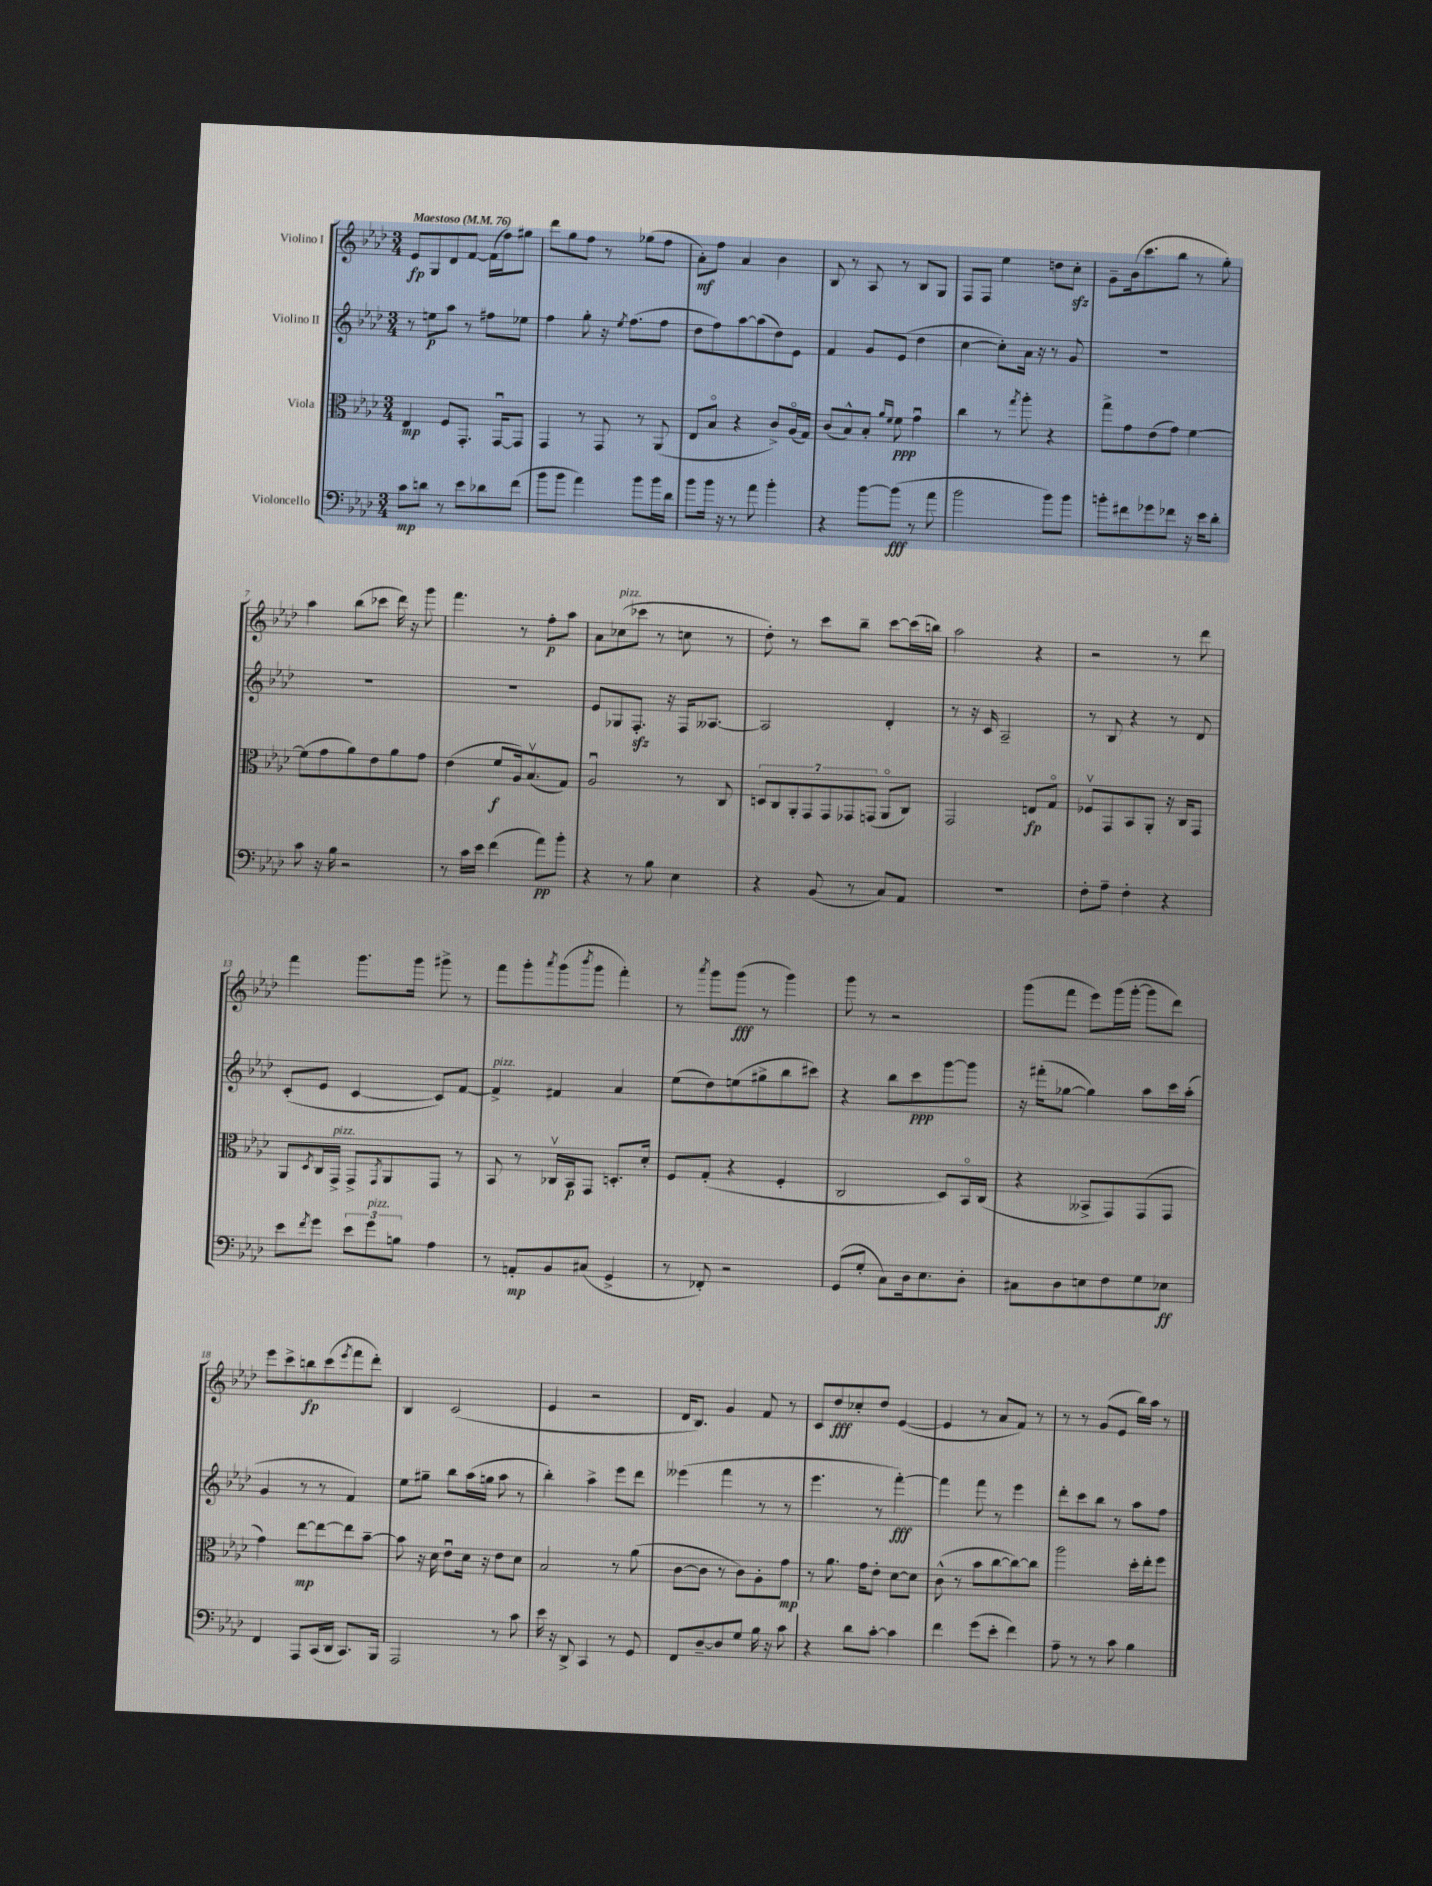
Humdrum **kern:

**kern	**dynam	**kern	**dynam	**kern	**dynam	**kern	**dynam
*part4	*part4	*part3	*part3	*part2	*part2	*part1	*part1
*staff4	*staff4	*staff3	*staff3	*staff2	*staff2	*staff1	*staff1
*I"Violoncello	*	*I"Viola	*	*I"Violino II	*	*I"Violino I	*
*clefF4	*	*clefC3	*	*clefG2	*	*clefG2	*
*k[b-e-a-d-]	*	*k[b-e-a-d-]	*	*k[b-e-a-d-]	*	*k[b-e-a-d-]	*
*M3/4	*	*M3/4	*	*M3/4	*	*M3/4	*
*MM76	*	*MM76	*	*MM76	*	*MM76	*
=1	=1	=1	=1	=1	=1	=1	=1
!	!	!	!	!	!	!LO:TX:a:B:t=Maestoso	!
8c\L	mp	4E-/	mp	8r	.	8e-/L	fp
8dn\J	.	.	.	8een\L	p	8G/	.
8r	.	8F/L	.	8aa-\J	.	8d-/	.
8e-\L	.	8.GG'/J	.	8r	.	[8f/J	.
8d-X\	.	.	.	8ff#X\L	.	(16f\LL]	.
.	.	[16GGu/KL	.	.	.	16ff\J)	.
(8f\J	.	8GG/J]	.	8ee-X\J	.	8gg#X\J	.
=2	=2	=2	=2	=2	=2	=2	=2
8b-\L	.	4GG/	.	4ff\	.	8ddd-\L	.
8b-\J	.	.	.	.	.	8gg\	.
4a-\)	.	8r	.	8gg'\	.	8ff\J	.
.	.	8GG/	.	16r	.	8r	.
.	.	.	.	8qee-/	.	.	.
.	.	.	.	(8.ff\L	.	.	.
8b-\L	.	8r	.	.	.	(8gg-X\L	.
16b-\L	.	(8AA-/	.	8ff\J	.	8ff\J	.
16d-\JJ	.	.	.	.	.	.	.
=3	=3	=3	=3	=3	=3	=3	=3
8b-\L	.	8E-/L	.	8dd-\L	.	8a-'\L)	mf
16b-\Jk	.	8B-/J	.	8ff\)	.	8ff\J	.
16r	.	.	.	.	.	.	.
8r	.	4r	.	[8aa-\	.	4a-/	.
8a-\	.	.	.	(8aa-\]	.	.	.
4b-'\	.	8c^/L)	.	8dd-\)	.	4b-\	.
.	.	(16A-/L	.	8e-\J	.	.	.
.	.	16G/JJ)	.	.	.	.	.
=4	=4	=4	=4	=4	=4	=4	=4
4r	.	(8c/L	.	4f/	.	8B-/	.
.	.	8B-^^/)	.	.	.	8r	.
[8b-\L	.	8B-'/J	.	8g/L	.	8A-/	.
.	.	16qqa-/LL	.	.	.	.	.
.	.	16qqf/JJ	.	.	.	.	.
(8b-\J]	fff	8f\	ppp	(8e-/J	.	8r	.
8r	.	4gu\	.	4dd-\	.	8B-/L	.
8a-\	.	.	.	.	.	8G/J	.
=5	=5	=5	=5	=5	=5	=5	=5
2b-\	.	4cc\	.	[4cc\	.	8F/L	.
.	.	.	.	.	.	8F/J	.
.	.	8r	.	8cc'\L])	.	4ee-\	.
.	.	8qgg/	.	.	.	.	.
.	.	8aa-'\	.	16a-\Jk	.	.	.
.	.	.	.	16r	.	.	.
8b-\L)	.	4r	.	8r	.	8ddn\L	.
8b-\J	.	.	.	8g/	.	8cczz'\J	.
=6	=6	=6	=6	=6	=6	=6	=6
8bn'\L	.	8gg^\L	.	2.r	.	8g~\L	.
8f#X\	.	8g\	.	.	.	(16b-\k	.
.	.	.	.	.	.	8.ccc\	.
8g-X\	.	(8e-\	.	.	.	.	.
8f-X\J	.	8g\J)	.	.	.	8bb-\J	.
16r	.	[4f\	.	.	.	8r	.
16e-\KL	.	.	.	.	.	.	.
8d-'\J	.	.	.	.	.	8gg'\)	.
!!LO:LB:g=z
=7	=7	=7	=7	=7	=7	=7	=7
8c\	.	(8f\L]	.	2.r	.	4aa-\	.
16r	.	8g\	.	.	.	.	.
16B-\	.	.	.	.	.	.	.
2r	.	8a-\)	.	.	.	(8bb-\L	.
.	.	8e-\	.	.	.	8ccc-X\J	.
.	.	8a-\	.	.	.	16ddd-\)	.
.	.	.	.	.	.	16r	.
.	.	8g\J	.	.	.	8ggg\	.
=8	=8	=8	=8	=8	=8	=8	=8
8r	.	(4e-\	.	2.r	.	4.fff\	.
16c\LL	.	.	.	.	.	.	.
16e-\JJ	.	.	.	.	.	.	.
(4f\	.	8f/L	f	.	.	.	.
.	.	16A-/k)	.	.	.	8r	.
.	.	(8.B-v/	.	.	.	.	.
8a-\L)	pp	.	.	.	.	8ff'\L	p
8b-'\J	.	8G/J)	.	.	.	8aa-\J	.
=9	=9	=9	=9	=9	=9	=9	=9
4r	.	2A-u/	.	8e-/L	.	8a-\L	.
!	!	!	!	!	!	!LO:TX:a:i:t=pizz.	!
.	.	.	.	8G-X/	.	(8cc-X\	.
8r	.	.	.	8.Fzz'/J	.	8ccc-X\J	.
8B-\	.	.	.	.	.	8r	.
.	.	.	.	16r	.	.	.
4E-\	.	8r	.	16F/KL	.	8ccn\	.
.	.	.	.	[8.A--X/J	.	.	.
.	.	8C/	.	.	.	8r	.
=10	=10	=10	=10	=10	=10	=10	=10
4r	.	14Dn/L	.	2A--/]	.	8dd-'\)	.
.	.	14C/	.	.	.	.	.
.	.	.	.	.	.	8r	.
.	.	14AA-'/	.	.	.	.	.
.	.	14GG/	.	.	.	.	.
(8BB-/	.	.	.	.	.	8ccc\L	.
.	.	14GG/	.	.	.	.	.
.	.	14GG-X/	.	.	.	.	.
8r	.	.	.	.	.	8bb-~\J	.
.	.	(14GGn/J	.	.	.	.	.
8C/L)	.	8AA-/L	.	4d-'/	.	[8ccc\L	.
8AA-/J	.	8C/J)	.	.	.	(16ccc\L]	.
.	.	.	.	.	.	16bbn\JJ)	.
=11	=11	=11	=11	=11	=11	=11	=11
2.r	.	2GG/	.	8r	.	2aa-\	.
.	.	.	.	16r	.	.	.
.	.	.	.	16c/	.	.	.
.	.	.	.	2A-~/	.	.	.
.	.	8En/L	fp	.	.	4r	.
.	.	8G/J	.	.	.	.	.
=12	=12	=12	=12	=12	=12	=12	=12
8F'\L	.	8F-Xv/L	.	8r	.	2r	.
8A-~\J	.	8GG/	.	8B-/	.	.	.
4F'\	.	8BB-/	.	4r	.	.	.
.	.	8AA-'/J	.	.	.	.	.
4r	.	16r	.	8r	.	8r	.
.	.	16C/KL	.	.	.	.	.
.	.	8GG/J	.	8d-/	.	8ddd-\	.
!!LO:LB:g=z
=13	=13	=13	=13	=13	=13	=13	=13
8e-\L	.	8AA-/L	.	(8c'/L	.	4fff\	.
8qf/	.	8qD-/	.	.	.	.	.
8g\J	.	16C/L	.	8e-/J	.	.	.
!	!	!LO:TX:a:i:t=pizz.	!	!	!	!	!
.	.	16GG^/JJ	.	.	.	.	.
12e-\L	.	8GG^/L	.	[4c/	.	8.ggg\L	.
!LO:TX:a:i:t=pizz.	!	!	!	!	!	!	!
12g\	.	.	.	.	.	.	.
.	.	8qGG/	.	.	.	.	.
.	.	8AA-/	.	.	.	.	.
12Bn\J	.	.	.	.	.	.	.
.	.	.	.	.	.	16ggg\Jk	.
4A-\	.	8GG/J	.	8c/L])	.	8ggg#X^\	.
.	.	8r	.	[8f/J	.	8r	.
=14	=14	=14	=14	=14	=14	=14	=14
!	!	!	!	!LO:TX:a:i:t=pizz.	!	!	!
8r	.	8BB-/	.	4f^/]	.	8fff\L	.
8AAn'/L	mp	8r	.	.	.	8ggg'\	.
.	.	.	.	.	.	8qaaa-/	.
8BB-/	.	16C-Xv/LL	.	4f#X/	.	(8ggg\	.
.	.	16BB-/J	p	.	.	.	.
.	.	.	.	.	.	8qbbb-/	.
(8C#X/J	.	8GG/J	.	.	.	8ggg\J	.
4GG^/	.	8.Dn'/L	.	4a-/	.	4fff'\)	.
.	.	16d-'/Jk	.	.	.	.	.
=15	=15	=15	=15	=15	=15	=15	=15
8r	.	8F/L	.	(8ee-\L	.	8r	.
.	.	.	.	.	.	8qaaa-/	.
8FF-X'/)	.	(8G'/J	.	8dd-\)	.	8ggg\L	.
2r	.	4r	.	(8een\	.	(8ggg\J	fff
.	.	.	.	8gg#X^\	.	8r	.
.	.	4F'/	.	8bb-\	.	4ggg\)	.
.	.	.	.	8ccc#X\J)	.	.	.
=16	=16	=16	=16	=16	=16	=16	=16
(8GG/L	.	2C/	.	4r	.	8ggg\	.
8G'/J	.	.	.	.	.	8r	.
8C\L)	.	.	.	8bb-\L	.	2r	.
16D-\k	.	.	.	8ccc\	ppp	.	.
8.E-\	.	.	.	.	.	.	.
.	.	8D-/L)	.	[8ggg\	.	.	.
8D-'\J	.	16BB-/L	.	8ggg\J]	.	.	.
.	.	(16C/JJ	.	.	.	.	.
=17	=17	=17	=17	=17	=17	=17	=17
8C#X\L	.	4r	.	16r	.	(8ggg\L	.
.	.	.	.	(16fff#X'\KL	.	.	.
8D-\	.	.	.	[8gg-X\J	.	8fff\J	.
8En\	.	8BB--X^/L	.	4gg-\])	.	8eee-\L)	.
8F\	.	8GG/)	.	.	.	(16ggg\L	.
.	.	.	.	.	.	[16ggg'\JJ	.
8G\	.	(8GG/	.	8aa-\L	.	8ggg\L]	.
8E-X\J	ff	8GG/J	.	16ccc\L	.	8ddd-\J)	.
.	.	.	.	(16aa-'\JJ	.	.	.
!!LO:LB:g=z
=18	=18	=18	=18	=18	=18	=18	=18
4FF/	.	4g\)	.	4g/	.	8eee-\L	.
.	.	.	.	.	.	8ccc^\	.
8AAA-/L	.	[8ee-\L	mp	8r	.	8bbn\	fp
(16CC/L	.	8ee-\_	.	8r	.	(8ccc\	.
16DD-/JJ	.	.	.	.	.	.	.
.	.	.	.	.	.	8qeee-/	.
8.CC/L)	.	8ee-\]	.	4f/)	.	8fff\	.
.	.	[8b-~\J	.	.	.	8ddd-'\J)	.
16BBB-/Jk	.	.	.	.	.	.	.
=19	=19	=19	=19	=19	=19	=19	=19
2AAA-/	.	8b-\]	.	8ee-\L	.	4B-/	.
.	.	16r	.	8gg#X~\J	.	.	.
.	.	16d-\	.	.	.	.	.
.	.	8e-u\L	.	8bb-\L	.	(2c/	.
.	.	16d-\Jk	.	(16aa-\L	.	.	.
.	.	16r	.	16ggn\JJ	.	.	.
8r	.	8e-\L	.	8aa-\	.	.	.
8c\	.	8d-\J	.	8r	.	.	.
=20	=20	=20	=20	=20	=20	=20	=20
16e-\	.	2B-/	.	4bb-'\)	.	4e-/	.
16r	.	.	.	.	.	.	.
8DD-^/	.	.	.	.	.	.	.
4CC/	.	.	.	4aa-^\	.	2r	.
8r	.	8r	.	8eee-\L	.	.	.
8GG/	.	(8a-\	.	8ddd-\J	.	.	.
=21	=21	=21	=21	=21	=21	=21	=21
8FF/L	.	[8c\L	.	(4eee--X\	.	16d-/KL	.
.	.	.	.	.	.	8.B-/J)	.
[8D-~/	.	8c\J]	.	.	.	.	.
8D-/]	.	8r	.	4fff\	.	4g/	.
8G/J	.	8c\L)	.	.	.	.	.
16B-\	.	8A-'\	.	8r	.	8f/	.
16r	.	.	.	.	.	.	.
8c\	.	8g\J	mp	8r	.	8r	.
=22	=22	=22	=22	=22	=22	=22	=22
4r	.	8r	.	4.eee-\	.	8c/L	.
.	.	8.a-\	.	.	.	8dd-/	fff
8d-\L	.	.	.	.	.	8cc-X'/	.
.	.	16g\KL	.	.	.	.	.
[8c'\J	.	8e-'\J	.	8r	.	8dd-/J	.
4c\]	.	[8d-\L	.	[4fff'\)	fff	([4e-/	.
.	.	8d-\J]	.	.	.	.	.
=23	=23	=23	=23	=23	=23	=23	=23
4f\	.	(8c^^\	.	4fff\]	.	4e-/]	.
.	.	8r	.	.	.	.	.
(8g\L	.	8b-\L	.	8fff\	.	8r	.
8e-'\J	.	[8cc\	.	8r	.	8a-/L	.
4f\)	.	8cc\_)	.	4eee-\	.	8f/J)	.
.	.	8cc\J]	.	.	.	8r	.
=24	=24	=24	=24	=24	=24	=24	=24
8A-~\	.	2aa-\	.	8ddd-'\L	.	8r	.
8r	.	.	.	8ccc\	.	8r	.
8r	.	.	.	8bb-\J	.	(8g/L	.
8c\	.	.	.	8r	.	8e-/J	.
4B-\	.	16dd-'\LL	.	8aa-\L	.	16bb-\LL)	.
.	.	16ee-'\J	.	.	.	16aa-\JJ	.
.	.	8ff\J	.	8ff\J	.	8r	.
==	==	==	==	==	==	==	==
*-	*-	*-	*-	*-	*-	*-	*-
